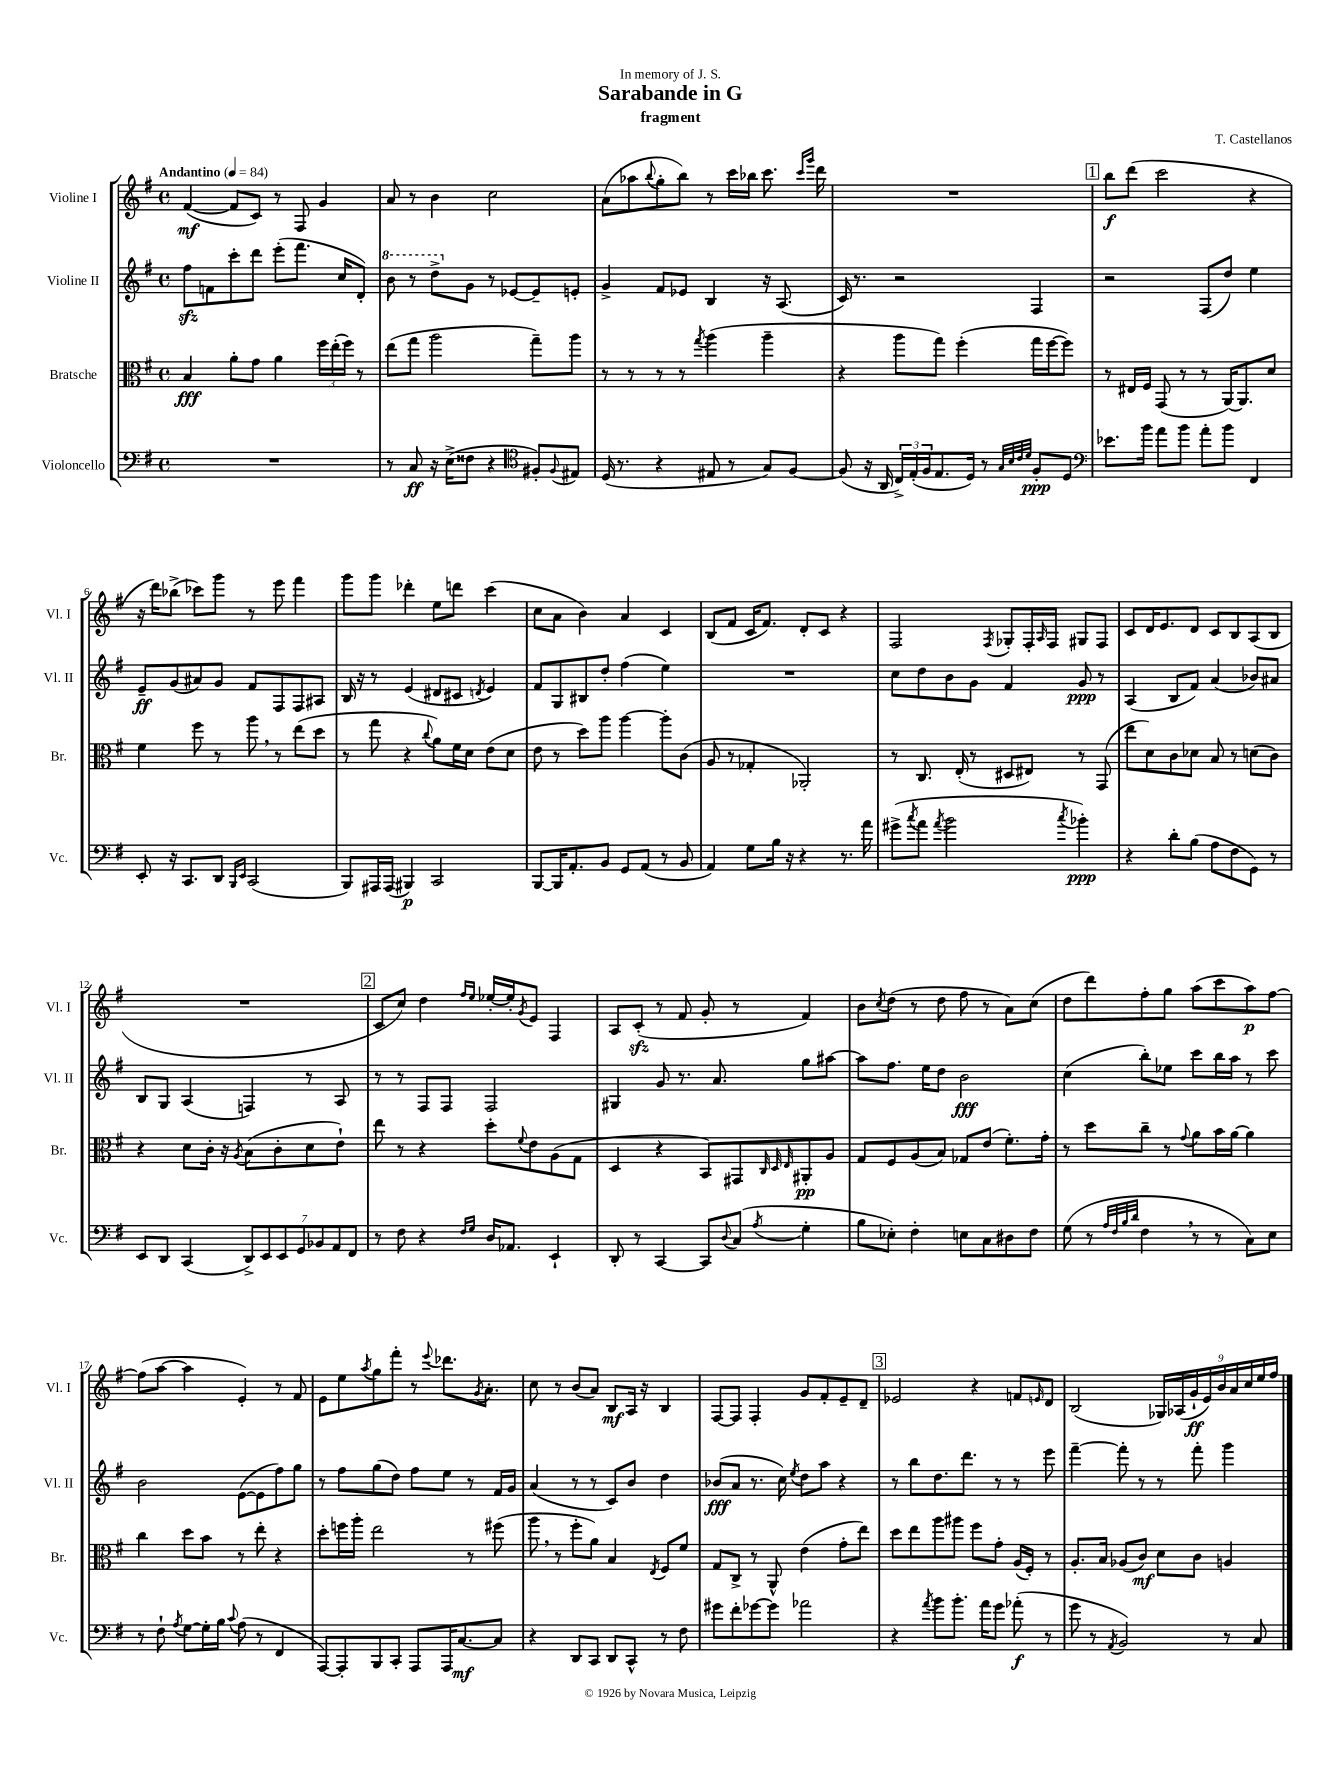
\header { title = "Sarabande in G" composer = "T. Castellanos" subtitle = "fragment" dedication = "In memory of J. S." }
<<
\new StaffGroup <<
\new Staff = "s0" \with { instrumentName = "Violine I" shortInstrumentName = "Vl. I" } {
    \clef treble \key g \major \defaultTimeSignature \time 4/4 \tempo "Andantino" 4 = 84
    fis'4~\mf( fis'8 c'8) r8 fis8 g'4 |
    a'8 r8 b'4 c''2 |
    a'8( aes''8 \appoggiatura { b''8 } g''8-. b''8) r8 c'''16 bes''16 c'''8. \grace { c'''16 g'''16 } d'''16 |
    R1 |
    \mark \markup { \box "1" } b''8\f d'''8( c'''2 r4 |
    r16 d'''16) bes''8->( ces'''8) g'''8 r8 e'''8 fis'''4 |
    g'''8 g'''8 des'''4-. e''8 d'''8 c'''4( |
    c''8 a'8 b'4) a'4 c'4 |
    b8( fis'8 c'16 fis'8.) d'8-. c'8 r4 |
    fis2 \acciaccatura { fis8 } ges8-. fis16-. \grace { a16 } fis16 gis8 fis8 |
    c'8 d'16 e'8. d'8 c'8 b8 a8( b8 |
    R1 |
    \mark \markup { \box "2" } c'8 c''8) d''4 \grace { fis''16 e''16 } ees''16~-. ees''16-. \acciaccatura { g'8 } e'8 fis4 |
    a8 c'8-.\sfz( r8 fis'8 g'8-. r8 fis'4) |
    b'8 \acciaccatura { c''8 } d''8( r8 d''8 fis''8 r8 a'8) c''8( |
    d''8 d'''8) fis''8-. g''8 a''8( c'''8 a''8\p) fis''8~ |
    fis''8( a''8~ a''4 e'4-.) r8 fis'8 |
    e'8 e''8 \acciaccatura { a''8 } g''8 fis'''8-. r8 \appoggiatura { e'''8 } des'''8. \acciaccatura { g'8 } a'8.-. |
    c''8 r8 b'8( a'8) b8\mf a16 r16 b4 |
    fis8~ fis8 fis4-. g'8 fis'8-. e'8-- d'8-- |
    \mark \markup { \box "3" } ees'2 r4 f'8 \grace { e'16 } d'8 |
    b2( \tuplet 9/8 { ges16) aes16( g'16-!\ff e'16) b'16 a'16 c''16 e''16 fis''16 } \bar "|." |
}
\new Staff = "s1" \with { instrumentName = "Violine II" shortInstrumentName = "Vl. II" } {
    \clef treble \key g \major \defaultTimeSignature \time 4/4
    fis''8\sfz f'8 c'''8-. d'''8 e'''8-.( fis'''8. c''16 d'8-.) |
    \ottava #1 b''8 r8 d'''8-> \ottava #0 g'8 r8 ees'8~ ees'8-- e'8-. |
    g'4-> fis'8 ees'8 b4 r16 a8.( |
    c'16) r8. r2 fis4 |
    \mark \markup { \box "1" } r2 fis8( d''8) e''4 |
    e'8--\ff g'8( ais'8) g'8 fis'8 fis8 fis8 ais8 |
    b16 r16 r8 e'4( dis'8 cis'8 \acciaccatura { d'8 } e'4) |
    fis'8 g8 bis8 d''8-. fis''4( e''4) |
    R1 |
    c''8 d''8 b'8 g'8 fis'4 g'8\ppp r8 |
    a4( b8 fis'8) a'4( bes'8) ais'8 |
    b8 g8 a4( f4) r8 a8 |
    \mark \markup { \box "2" } r8 r8 fis8 fis8 fis2 |
    gis4 g'8 r8. a'8. g''8 ais''8~ |
    ais''8 fis''8. e''16 d''8 b'2\fff |
    c''4( b''8-.) ees''8 c'''8 b''16 a''16 r8 c'''8 |
    b'2 e'8~( e'8 fis''8) g''8 |
    r8 fis''8 g''8( d''8) fis''8 e''8 r8 fis'16 g'16 |
    a'4( r8 r8 c'8) b'8 d''4 |
    bes'8\fff( a'8 r8. c''16) \acciaccatura { e''8 } d''8 a''8 r4 |
    \mark \markup { \box "3" } r8 b''8 d''8. d'''8. r8 r8 e'''8 |
    fis'''4~-- fis'''8-. r8 r8 fis'''8-. g'''4 \bar "|." |
}
\new Staff = "s2" \with { instrumentName = "Bratsche" shortInstrumentName = "Br." } {
    \clef alto \key g \major \defaultTimeSignature \time 4/4
    b4\fff a'8-. g'8 a'4 \tuplet 3/2 { fis''16 e''16-.( fis''16) } r8 |
    e''8( g''8 a''2 g''8--) a''8 |
    r8 r8 r8 r8 \acciaccatura { g''8 } a''4( a''4-- |
    r4 a''8 g''8) fis''4-.( g''16 fis''16~ fis''8) |
    \mark \markup { \box "1" } r8 eis16 fis16 g,8( r8 r8 a,16~) a,8. d'8 |
    fis'4 fis''8 r8 a''8 \breathe r8 e''8( d''8 |
    r8 g''8 r4 \appoggiatura { c''8 } a'8) fis'16 d'16 e'8( d'8 |
    e'8 r8 d''8) a''8 a''4~ a''8-. c'8( |
    a8 r8 ges4-. aes,2-.) |
    r8 c8. e16-.( r8 dis8 eis8) r8 g,8( |
    e''8 d'8) c'8 des'8 b8 r8 d'8( c'8) |
    r4 d'8 c'16-. r16 \acciaccatura { a8 } b8( c'8-. d'8 e'8-!) |
    \mark \markup { \box "2" } e''8 r8 r4 d''8-. \appoggiatura { fis'8 } e'8 a8( g8 |
    d4 r4 b,8) gis,8 \grace { c32 d32 e32 } ais,8-.\pp a8 |
    g8 fis8 a8( b8) ges8 e'8( fis'8.-.) g'16-. |
    r8 d''8 c''8-- r8 \appoggiatura { g'8 } a'8 b'16 a'16~ a'4 |
    c''4 d''8 b'8 r8 e''8-. r4 |
    d''8-. f''16 a''16-. e''2 r8 fis''8( |
    a''8 \breathe r8 fis''8-. a'8) b4 \acciaccatura { e8 } fis8 fis'8 |
    g8 c8-> r8 a,8-^ e'4( g'8-. e''8) |
    \mark \markup { \box "3" } d''8 e''8 a''8 ais''8 fis''8 g'8-. a16( fis16-.) r8 |
    a8.-. b16 aes8( c'8\mf) d'8 c'8 a4 \bar "|." |
}
\new Staff = "s3" \with { instrumentName = "Violoncello" shortInstrumentName = "Vc." } {
    \clef bass \key g \major \defaultTimeSignature \time 4/4
    R1 |
    r8 c8\ff r16 e16->( fisis8 r4 \clef tenor fis8-.) \appoggiatura { fis8 } eis8 |
    d16( r8. r4 eis8 r8 g8) fis8~ |
    fis8( r16 a,16 \tuplet 3/2 { c16->) e16-.( fis16 } e8. d16) r8 \grace { g32 b32 c'32 d'32 } fis8-.\ppp d8 |
    \mark \markup { \box "1" } \clef bass ees'8. b'16 a'8 b'8 a'8-. b'8 fis,4 |
    e,8-. r16 c,8. d,8 \grace { b,,16 e,16 } c,2( |
    b,,8) ais,,16 ais,,16( bis,,4\p) c,2 |
    b,,8~ b,,16 a,8.-. b,8 g,8 a,8( r8 b,8 |
    a,4) g8 b16 r16 r4 r8. a'16 |
    gis'8->( \acciaccatura { c''8 } a'8 \acciaccatura { a'8 } b'2 \acciaccatura { c''8 } bes'4-.\ppp) |
    r4 d'8-. b8( a8 fis8 g,8) r8 |
    e,8 d,8 c,4( \tuplet 7/4 { d,8->) e,8 e,8 g,8 bes,8 a,8 fis,8 } |
    \mark \markup { \box "2" } r8 fis8 r4 \grace { fis16 g16 } d16 aes,8. e,4-! |
    d,8-. r8 c,4~ c,8 \appoggiatura { d8 } c8( \acciaccatura { a8 } g4-. |
    b8 ees8-.) fis4-. e8 c8 dis8 fis8 |
    g8( r8 \grace { a32 fis32 b32 d'32 } fis4 \breathe r8 r8 c8) e8 |
    r8 fis8-! \acciaccatura { a8 } g8~ g16-. b16 \appoggiatura { c'8 } a8( r8 fis,4 |
    a,,8~) a,,8-. b,,8 c,8-. a,,8 a,,16 c8.~\mf c8 |
    r4 d,8 c,8 d,8 c,8-^ r8 fis8 |
    gis'8 fis'8-. ges'8~ ges'8 aes'2 |
    \mark \markup { \box "3" } r4 \acciaccatura { a'8 } b'8 b'8.-. a'16 g'8 aes'8-.\f( r8 |
    g'8 r8 \acciaccatura { a,8 } b,2) r8 c8 \bar "|." |
}
>>
>>
